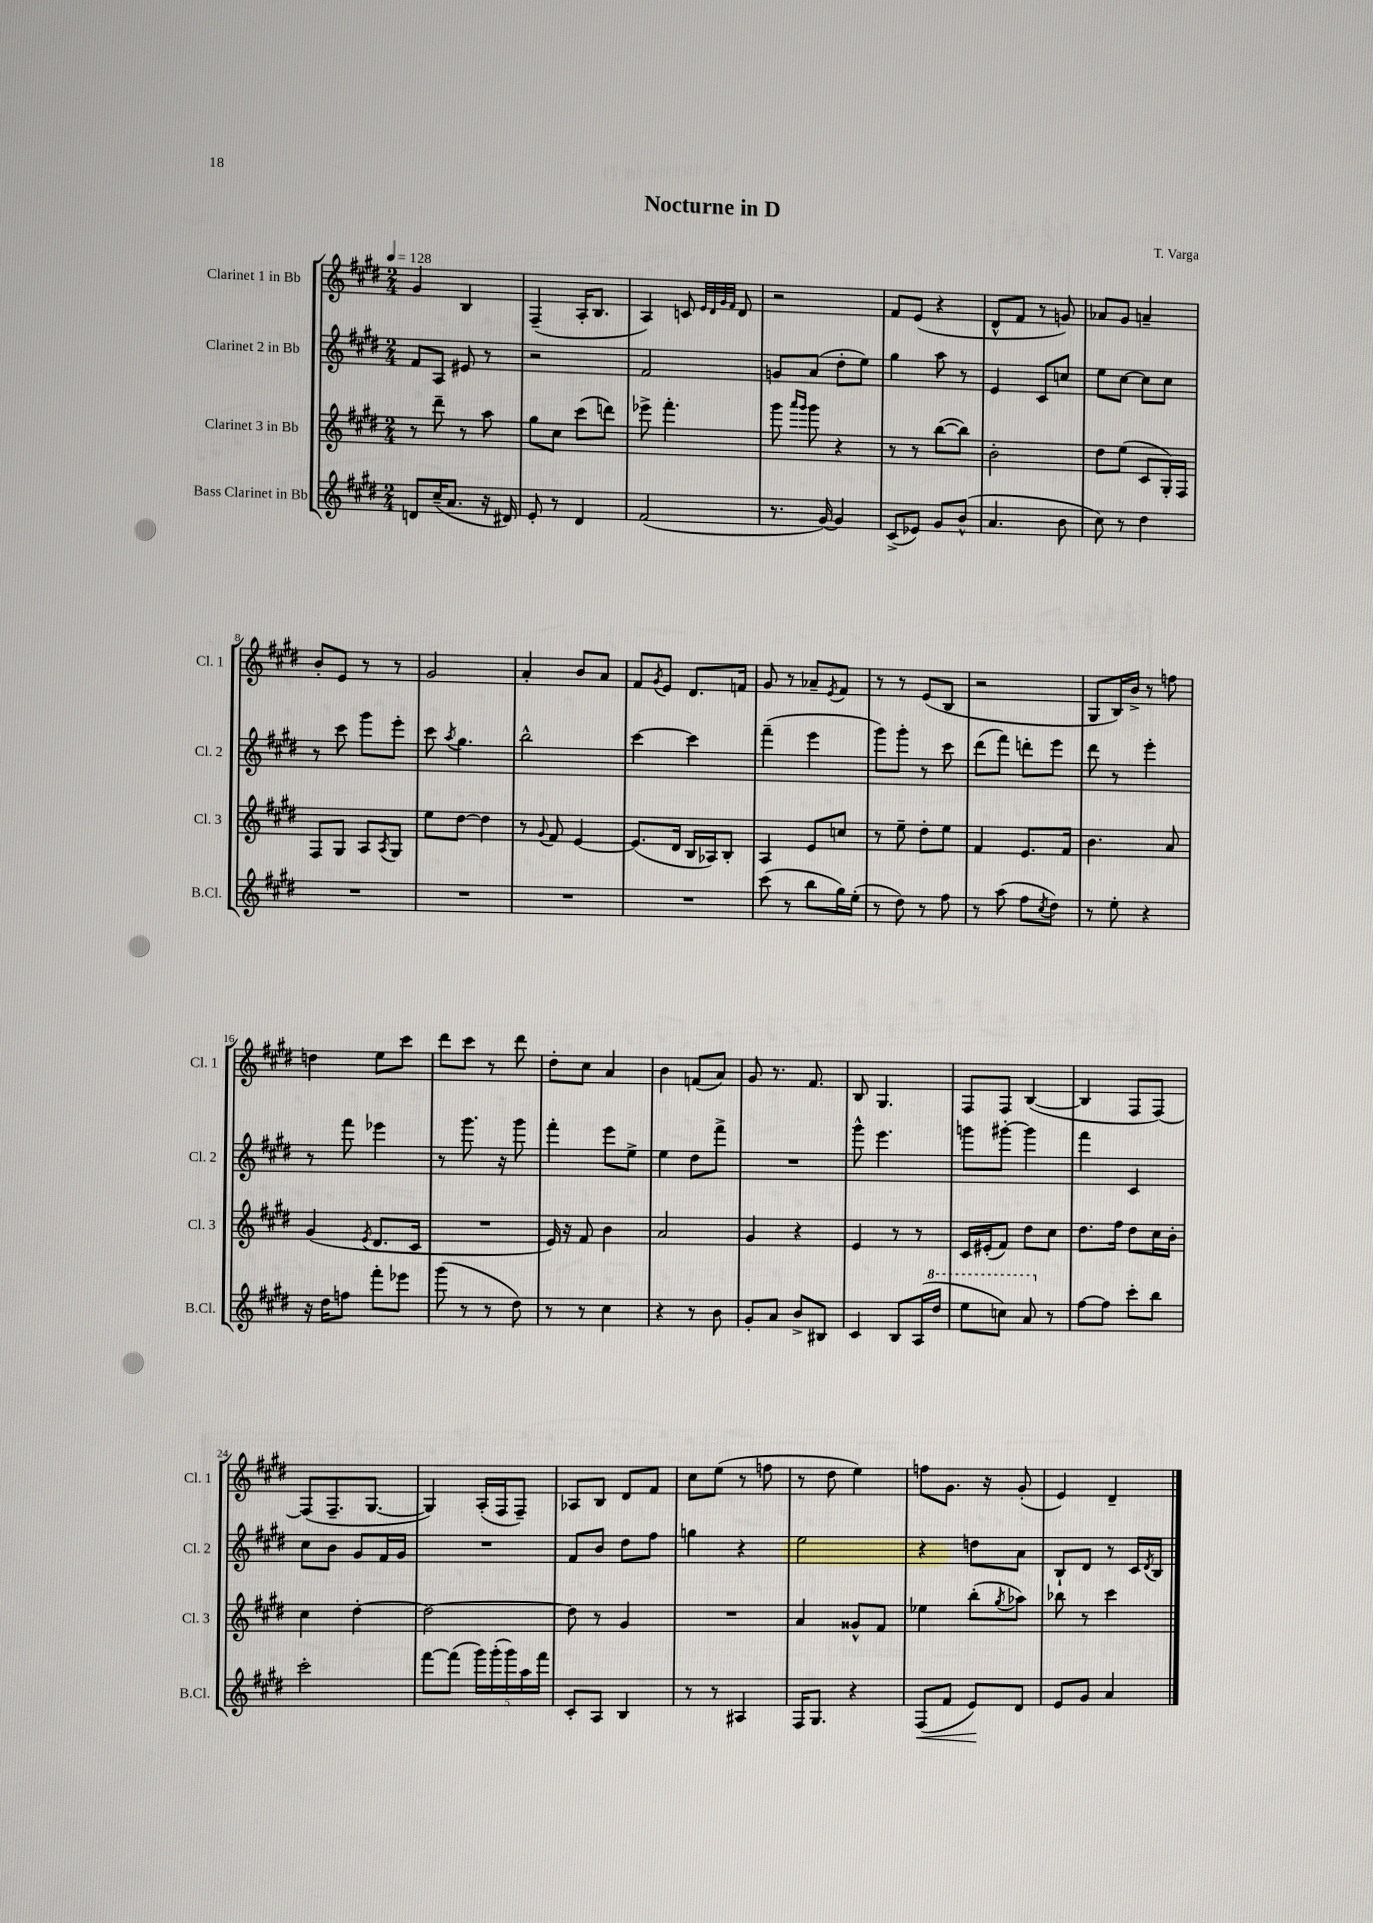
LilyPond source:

\header { title = "Nocturne in D" composer = "T. Varga" }
<<
\new StaffGroup <<
\new Staff = "s0" \with { instrumentName = "Clarinet 1 in Bb" shortInstrumentName = "Cl. 1" } {
    \clef treble \key e \major \numericTimeSignature \time 2/4 \tempo 4 = 128
    gis'4 b4 |
    fis4--( a16-. b8. |
    a4) c'8 \grace { e'32 dis'32 gis'32 fis'32 } dis'8 |
    r2 |
    fis'8 e'8( r4 |
    dis'8-^ fis'8 r8 g'8) |
    aes'8 gis'8 a'4-- |
    b'8-. e'8 r8 r8 |
    gis'2 |
    a'4-. b'8 a'8 |
    fis'8 \acciaccatura { gis'8 } e'8 dis'8. f'16 |
    gis'8 r8 aes'8-- \acciaccatura { e'8 } fis'8 |
    r8 r8 e'8( b8 |
    r2 |
    gis8 b16) b'16-> r8 f''8 |
    d''4 e''8 cis'''8 |
    dis'''8 cis'''8 r8 dis'''8 |
    dis''8-. cis''8 a'4 |
    b'4 f'8( a'8) |
    gis'8 r8. fis'8. |
    b8 gis4. |
    fis8 fis8 b4~( |
    b4 fis8 fis8~) |
    fis8( fis8.-- gis8.~ |
    gis4) a16-.( fis16 fis8--) |
    aes8 b8 dis'8 fis'8 |
    cis''8 e''8( r8 f''8 |
    r8 dis''8 e''4) |
    f''8 gis'8. r16 gis'8-.( |
    e'4) dis'4-- \bar "|." |
}
\new Staff = "s1" \with { instrumentName = "Clarinet 2 in Bb" shortInstrumentName = "Cl. 2" } {
    \clef treble \key e \major \numericTimeSignature \time 2/4
    fis'8 a8 eis'8 r8 |
    r2 |
    fis'2 |
    g'8 a'8( dis''8-. e''8) |
    gis''4 a''8 r8 |
    e'4 cis'8 c''8 |
    e''8 cis''8~ cis''8 cis''8 |
    r8 cis'''8 gis'''8 e'''8-. |
    cis'''8 \acciaccatura { a''8 } gis''4. |
    b''2-^ |
    cis'''4~ cis'''4 |
    fis'''4--( e'''4 |
    gis'''8) gis'''8-. r8 cis'''8 |
    dis'''8( fis'''8) d'''8-. e'''8 |
    dis'''8 r8 e'''4-. |
    r8 fis'''8 ees'''4 |
    r8 gis'''8. r16 gis'''8 |
    fis'''4-. e'''8 e''8-> |
    e''4 dis''8 fis'''8-> |
    R2 |
    gis'''8-^ e'''4. |
    g'''8 gis'''8~-. gis'''4 |
    fis'''4 cis'4 |
    cis''8 b'8 gis'8 fis'16 gis'16 |
    R2 |
    fis'8 b'8 dis''8 fis''8 |
    g''4 r4 |
    e''2 |
    r4 d''8 a'8 |
    b8-! dis'8 r8 cis'16 \acciaccatura { dis'8 } b16 \bar "|." |
}
\new Staff = "s2" \with { instrumentName = "Clarinet 3 in Bb" shortInstrumentName = "Cl. 3" } {
    \clef treble \key e \major \numericTimeSignature \time 2/4
    r8 dis'''8-- r8 a''8 |
    gis''8 cis''8 cis'''8( d'''8) |
    ees'''8-> fis'''4.-. |
    gis'''8 \grace { a'''16 gis'''16 } gis'''8 r4 |
    r8 r8 b''8~( b''8) |
    b'2-. |
    dis''8 e''8( cis'8 gis16-.) fis16 |
    fis8 gis8 a8 \acciaccatura { a8 } gis8 |
    e''8 dis''8~ dis''4 |
    r8 \appoggiatura { gis'8 } fis'8 e'4~ |
    e'8.( dis'16 b16 aes16) b8-. |
    a4 e'8 c''8 |
    r8 e''8-- dis''8-. e''8 |
    fis'4 e'8. fis'16 |
    b'4. a'8 |
    gis'4( \acciaccatura { e'8 } dis'8. cis'16 |
    R2 |
    e'16) r16 fis'8 b'4 |
    a'2 |
    gis'4 r4 |
    e'4 r8 r8 |
    cis'16 eis'16-.( fis'8) dis''8 cis''8 |
    dis''8. fis''16 dis''8 cis''16 b'16-. |
    cis''4 dis''4~-. |
    dis''2~ |
    dis''8 r8 gis'4 |
    R2 |
    a'4 gisis'8-^ fis'8 |
    ees''4 b''8-.( \acciaccatura { gis''8 } aes''8) |
    bes''8 r8 cis'''4 \bar "|." |
}
\new Staff = "s3" \with { instrumentName = "Bass Clarinet in Bb" shortInstrumentName = "B.Cl." } {
    \clef treble \key e \major \numericTimeSignature \time 2/4
    d'8 cis''16--( a'8. r16 dis'16) |
    e'8-. r8 dis'4 |
    fis'2( |
    r8. gis'16~) gis'4 |
    cis'8->( ees'8) gis'8 b'8-^( |
    a'4. b'8 |
    cis''8) r8 dis''4 |
    R2 |
    R2 |
    R2 |
    R2 |
    cis'''8( r8 b''8 gis''16) e''16-.( |
    r8 dis''8) r8 fis''8 |
    r8 a''8( fis''8 \acciaccatura { cis''8 } dis''8) |
    r8 e''8-. r4 |
    r16 dis''16 f''8 fis'''8-. ees'''8 |
    gis'''8( r8 r8 dis''8) |
    r8 r8 cis''4 |
    r4 r8 b'8 |
    gis'8-. a'8 b'8-> bis8 |
    cis'4 b8 a16( \ottava #1 dis'''16 |
    e'''8 c'''8) a''8 \ottava #0 r8 |
    fis''8~ fis''8 cis'''8-. b''8 |
    cis'''2-. |
    fis'''8~ fis'''8( \tuplet 5/4 { gis'''16) gis'''16-.( gis'''16) a''16 fis'''16 } |
    cis'8-. a8 b4 |
    r8 r8 ais4 |
    fis16 gis8. r4 |
    fis8\<( fis'8 e'8\!) dis'8 |
    e'8 gis'8 a'4 \bar "|." |
}
>>
>>
